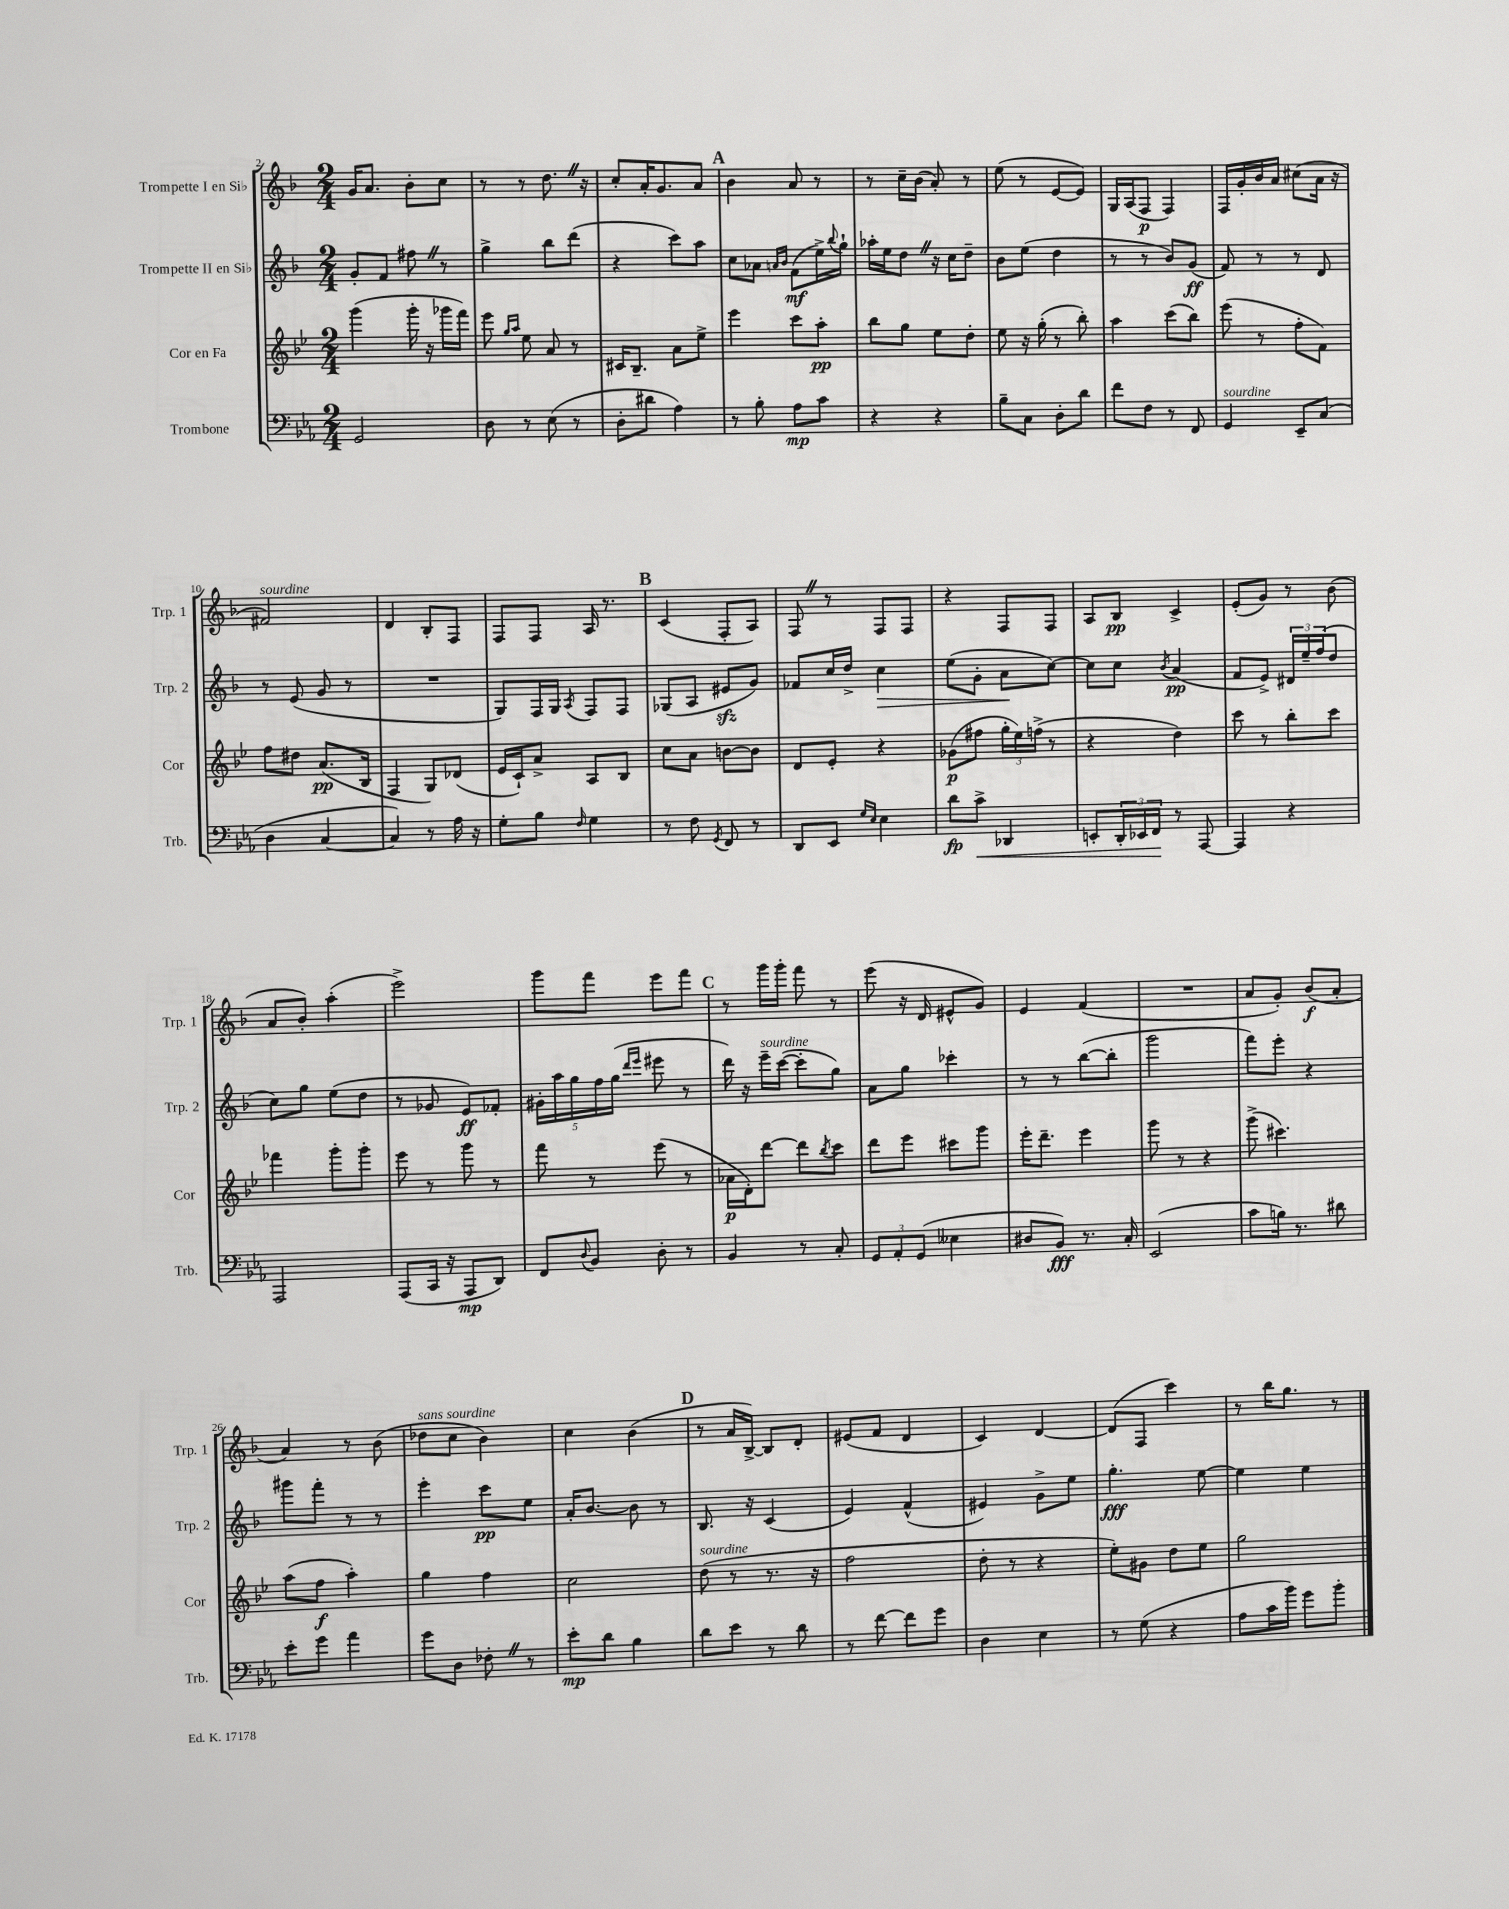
<<
\new StaffGroup <<
\new Staff = "s0" \with { instrumentName = "Trompette I en Sib" shortInstrumentName = "Trp. 1" } {
    \clef treble \key f \major \numericTimeSignature \time 2/4
    g'16 a'8. bes'8-. c''8 |
    r8 r8 d''8. \once \override BreathingSign.text = \markup { \musicglyph "scripts.caesura.straight" } \breathe r16 |
    c''8-. a'16-. g'8. a'8 |
    \mark \markup { \bold "A" } bes'4 a'8 r8 |
    r8 c''16-- bes'16( a'8-.) r8 |
    e''8( r8 e'8~ e'8) |
    g16 a16( f8\p f4) |
    f16 g'16-. bes'16 a'16 cis''8( a'16 r16 |
    fis'2^\markup { \italic "sourdine" }) |
    d'4 bes8-. f8 |
    f8 f8 a16 r8. |
    \mark \markup { \bold "B" } c'4( f8-. a8) |
    f8 \once \override BreathingSign.text = \markup { \musicglyph "scripts.caesura.straight" } \breathe r8 f8 f8 |
    r4 f8 f8 |
    a8 bes8\pp c'4-> |
    e'8-.( g'8) r8 bes'8( |
    a'8 bes'8-.) a''4-.( |
    e'''2->) |
    g'''8 f'''8 e'''8 f'''8 |
    \mark \markup { \bold "C" } r8 g'''16 g'''16-. f'''8 r8 |
    e'''8( r16 d'16 eis'8-^ g'8) |
    e'4 f'4( |
    R2 |
    a'8 g'8-.) bes'8\f( a'8-. |
    a'4) r8 bes'8( |
    des''8^\markup { \italic "sans sourdine" } c''8 bes'4) |
    c''4 bes'4( |
    \mark \markup { \bold "D" } r8 a'16 bes16~->) bes8 d'8-. |
    eis'8( f'8 d'4 |
    c'4) d'4~ |
    d'8( f8 c'''4) |
    r8 bes''16 g''8. r8 \bar "|." |
}
\new Staff = "s1" \with { instrumentName = "Trompette II en Sib" shortInstrumentName = "Trp. 2" } {
    \clef treble \key f \major \numericTimeSignature \time 2/4
    g'8-. f'8 fis''8 \once \override BreathingSign.text = \markup { \musicglyph "scripts.caesura.straight" } \breathe r8 |
    g''4-> bes''8 d'''8( |
    r4 c'''8) a''8 |
    \mark \markup { \bold "A" } c''8 aes'8 \grace { a'16 bes'16 } f'8\mf( e''16->) \appoggiatura { bes''8 } g''16-! |
    aes''16-. e''16 d''8 \once \override BreathingSign.text = \markup { \musicglyph "scripts.caesura.straight" } \breathe r16 c''16 d''8-- |
    bes'8 e''8( d''4 |
    r8 r8 bes'8) g'8\ff( |
    f'8) r8 r8 d'8 |
    r8 e'8( g'8 r8 |
    R2 |
    g8) f16 g16 \acciaccatura { a8 } f8 f8 |
    \mark \markup { \bold "B" } ges8( a8 eis'8\sfz g'8) |
    fes'8 c''16 d''16-> c''4\> |
    e''8( g'8-. a'8\! c''8~) |
    c''8 c''8 \acciaccatura { bes'8 } a'4\pp( |
    f'8 e'8->) \tuplet 3/2 { dis'16 e''16-- f''16( } d''8 |
    c''8) g''8 e''8( d''8 |
    r8 ges'8 e'8\ff) fes'8-. |
    \tuplet 5/4 { gis'16-. a''16 g''16 f''16 g''16( } \grace { d'''16 e'''16 } eis'''8 r8 |
    \mark \markup { \bold "C" } d'''16) r16 e'''16--^\markup { \italic "sourdine" } c'''16~( c'''8-. g''8) |
    a'8 g''8 ces'''4-. |
    r8 r8 bes''8~( bes''8-. |
    g'''2 |
    f'''8) e'''8-. r4 |
    gis'''8 f'''8-. r8 r8 |
    e'''4-. c'''8\pp e''8 |
    a'16-. bes'8.~ bes'8 r8 |
    \mark \markup { \bold "D" } bes8. r16 c'4( |
    e'4) f'4-^( |
    eis'4) g'8-> e''8 |
    g''4.-.\fff e''8~ |
    e''4 e''4 \bar "|." |
}
\new Staff = "s2" \with { instrumentName = "Cor en Fa" shortInstrumentName = "Cor" } {
    \clef treble \key bes \major \numericTimeSignature \time 2/4
    g'''4( g'''16-. r16 ges'''16 f'''16) |
    ees'''8 \grace { g''16 a''16 } ees''8 a'8 r8 |
    cis'16 bes8.-- a'8 ees''8-> |
    \mark \markup { \bold "A" } ees'''4 c'''8 a''8-.\pp |
    bes''8 g''8 ees''8 d''8-. |
    ees''8 r16 g''16-.( r8 bes''8-.) |
    a''4 c'''8( bes''8) |
    ees'''8( r8 f''8-. f'8) |
    f''8 dis''8 a'8.\pp( bes16 |
    f4 g8) des'8( |
    ees'16 c'16-!) a'8-> a8 bes8 |
    \mark \markup { \bold "B" } c''8 a'8 b'8~ b'8 |
    d'8 ees'8-. r4 |
    ges'8\p( fis''8 \tuplet 3/2 { g''16-. ees''16) f''16->( } r8 |
    r4 d''4) |
    c'''8 r8 bes''8-. c'''8 |
    fes'''4 g'''8-. g'''8-. |
    ees'''8 r8 g'''8 r8 |
    f'''8 r8 ees'''8( r8 |
    \mark \markup { \bold "C" } aes'16\p d'16-.) d'''8~ d'''8 \acciaccatura { bes''8 } c'''8 |
    d'''8 ees'''8 cis'''8 g'''8 |
    ees'''16-. d'''8.-- ees'''4 |
    g'''8 r8 r4 |
    g'''8->( cis'''4.) |
    a''8( f''8\f a''4-.) |
    g''4 f''4 |
    c''2 |
    \mark \markup { \bold "D" } d''8^\markup { \italic "sourdine" }( r8 r8. r16 |
    f''2 |
    d''8-. r8 r4 |
    ees''8-.) gis'8 d''8 ees''8 |
    g''2 \bar "|." |
}
\new Staff = "s3" \with { instrumentName = "Trombone" shortInstrumentName = "Trb." } {
    \clef bass \key ees \major \numericTimeSignature \time 2/4
    g,2 |
    d8 r8 ees8( r8 |
    d8-. dis'8 aes4) |
    \mark \markup { \bold "A" } r8 bes8-. aes8\mp c'8 |
    r4 r4 |
    bes8-- c8 d8-. d'8 |
    f'8 f8 r8 f,8 |
    g,4^\markup { \italic "sourdine" } ees,8-- c8( |
    d4 c4~ |
    c4) r8 aes16 r16 |
    g8-. bes8 \grace { f16 } g4 |
    \mark \markup { \bold "B" } r8 f8 \acciaccatura { g,8 } f,8 r8 |
    d,8 ees,8 \grace { g16 ees16 } ees4 |
    d'8\fp c'8->\< des,4 |
    e,8-. \tuplet 3/2 { d,16-. ees,16 f,16\! } r8 aes,,8~ |
    aes,,4 r4 |
    aes,,2 |
    aes,,8( c,16 r16 aes,,8\mp d,8) |
    f,8 \appoggiatura { d8 } bes,8 d8-. r8 |
    \mark \markup { \bold "C" } bes,4 r8 c8-. |
    \tuplet 3/2 { g,8 aes,8-. g,8( } eeses4 |
    dis8 bes,8\fff) r8. c16-. |
    ees,2( |
    c'8 b16) r8. dis'8 |
    ees'8-. g'8 aes'4 |
    g'8 d8 fes8-. \once \override BreathingSign.text = \markup { \musicglyph "scripts.caesura.straight" } \breathe r8 |
    ees'8-.\mp d'8 bes4 |
    \mark \markup { \bold "D" } d'8 ees'8 r8 d'8 |
    r8 f'8~ f'8 g'8 |
    d4 ees4 |
    r8 g8( r4 |
    aes8 c'16 bes'16) g'8 bes'8-. \bar "|." |
}
>>
>>
\layout { \context { \Score currentBarNumber = #2 } }
